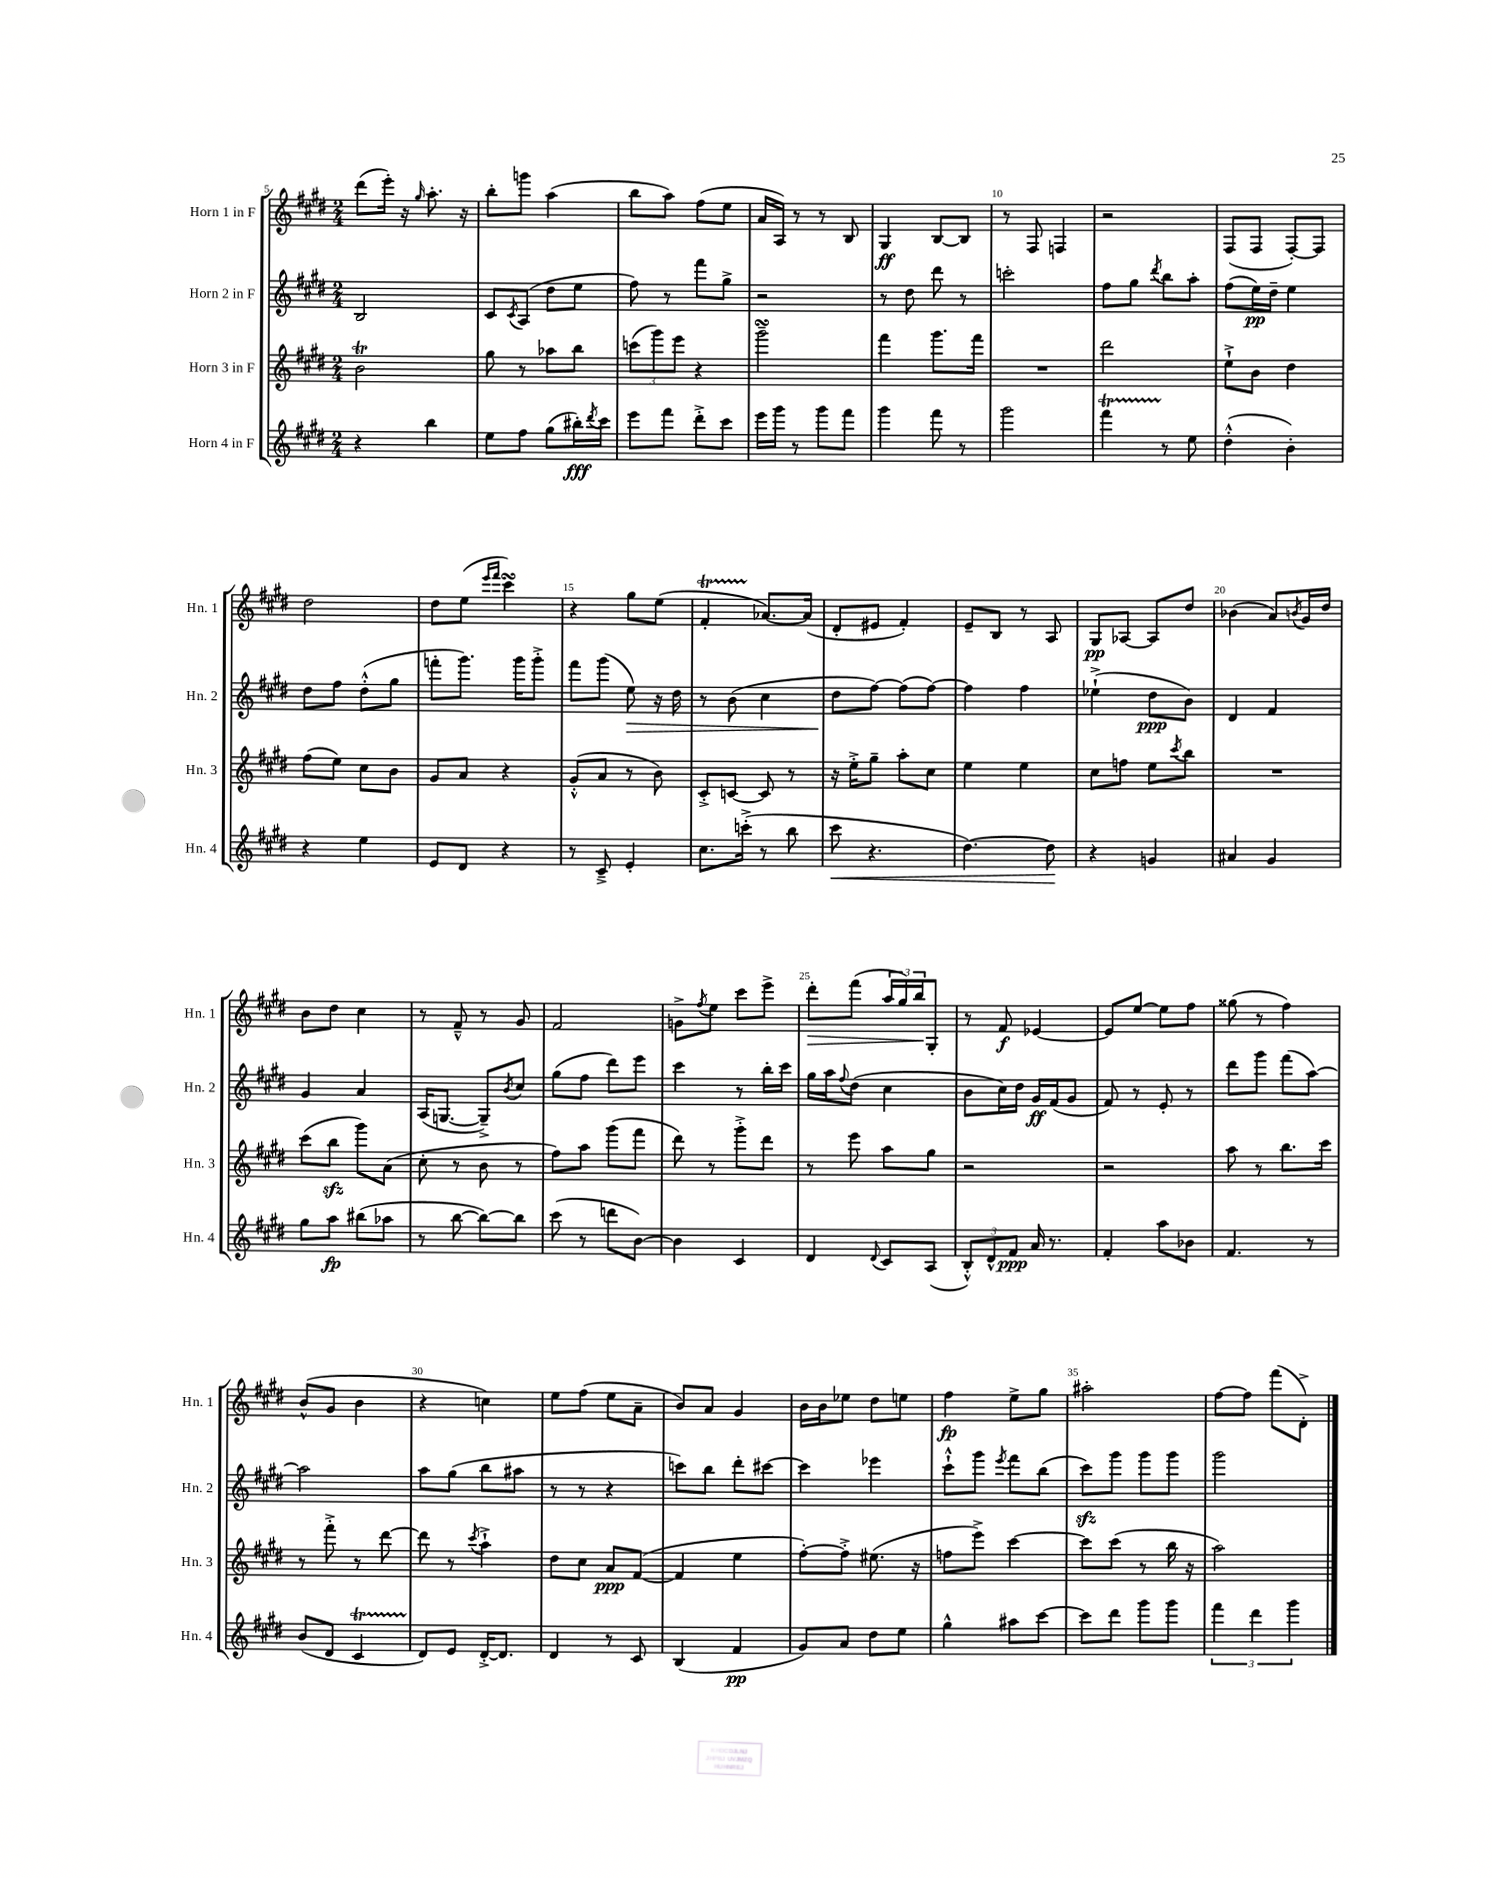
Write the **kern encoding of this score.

**kern	**kern	**kern	**kern
*staff4	*staff3	*staff2	*staff1
*clefG2	*clefG2	*clefG2	*clefG2
*k[f#c#g#d#]	*k[f#c#g#d#]	*k[f#c#g#d#]	*k[f#c#g#d#]
*M2/4	*M2/4	*M2/4	*M2/4
4r	2b	2B	(8ddd#
.	.	.	16eee')
.	.	.	16r
.	.	.	16qqgg#
4bb	.	.	8.aa'
.	.	.	16r
=	=	=	=
8ee	8gg#	8c#	8bb'
.	.	8qc#	.
8ff#	8r	(8A	8ggg
(8gg#	8aa-	8dd#	(4aa
16bb#')	8bb	8ee	.
8qddd#	.	.	.
16ccc#	.	.	.
=	=	=	=
8eee	(12ccc	8ff#)	8bb
.	12ggg#)	.	.
8fff#	.	8r	8aa)
.	12eee	.	.
8ddd#'^	4r	8fff#	(8ff#
8ccc#	.	8gg#^	8ee
=	=	=	=
16eee	2ggg#~	2r	16a
16ggg#	.	.	16A)
8r	.	.	8r
8ggg#	.	.	8r
8fff#	.	.	8B
=	=	=	=
4ggg#	4fff#	8r	4G#
.	.	8dd#	.
8fff#	8.ggg#	8ddd#	[8B
8r	.	8r	8B]
.	16fff#	.	.
=	=	=	=
2ggg#	2r	2ccc'	8r
.	.	.	8F#
.	.	.	4F
=	=	=	=
4fff#	2ddd#	8ff#	2r
.	.	8gg#	.
.	.	8qddd#	.
8r	.	8bb	.
8ee	.	8aa'	.
=	=	=	=
(4dd#'^^	8ee`^	(8ff#	(8F#
.	8b	16ee)	8F#
.	.	16dd#~	.
4b')	4dd#	4ee	[8F#')
.	.	.	8F#]
=	=	=	=
4r	(8ff#	8dd#	2dd#
.	8ee)	8ff#	.
4ee	8cc#	(8dd#'^^	.
.	8b	8gg#	.
=	=	=	=
8e	8g#	8fff'	8dd#
8d#	8a	8.ggg#)	(8ee
.	.	.	16qqeee
.	.	.	16qqfff#
4r	4r	.	4ccc#)
.	.	16ggg#	.
.	.	8ggg#'^	.
=	=	=	=
8r	(8g#'^^	8fff#	4r
8c#~^	8a	(8ggg#	.
4e'	8r	8ee)	8gg#
.	8b)	16r	(8ee
.	.	16dd#	.
=	=	=	=
8.cc#	8c#'^	8r	4f#'
.	[8c	(8b	.
(16ccc'^	.	.	.
8r	8c]	4cc#	[8.a-)
8bb	8r	.	.
.	.	.	(16a-]
=	=	=	=
8ccc#	16r	8dd#	8d#'
.	16ee'^	.	.
4.r	8gg#~	[8ff#)	8e#
.	8aa'	(8ff#]	4f#')
.	8cc#	[8ff#)	.
=	=	=	=
[4.dd#)	4ee	4ff#]	8e~
.	.	.	8B
.	4ee	4ff#	8r
8dd#]	.	.	8A
=	=	=	=
4r	8cc#	(4ee-`^	8G#
.	8ff	.	[8A-
4g	8ee	8dd#	8A-]
.	8qccc#	.	.
.	8bb	8b)	8dd#
=	=	=	=
4a#	2r	4d#	(4b-
4g#	.	4f#	8a)
.	.	.	8qb
.	.	.	16g#
.	.	.	16dd#
=	=	=	=
8gg#	(8ccc#	4g#	8b
8aa	8bb	.	8dd#
(8bb#	8ggg#)	4a	4cc#
8aa-	(8a	.	.
=	=	=	=
8r	8cc#'	(16A	8r
.	.	[8.G	.
[8bb	8r	.	8f#~^^
8bb_)	8b	8G~^])	8r
.	.	8qb	.
8bb]	8r	8cc#	8g#
=	=	=	=
(8ccc#	8ff#)	(8gg#	2f#
8r	8aa	8ff#	.
8ddd	(8ggg#	8ddd#)	.
[8b)	8fff#	8eee	.
=	=	=	=
4b]	8ddd#)	4ccc#	8g^
.	.	.	8qff#
.	8r	.	8ee
4c#	8ggg#'^	8r	8ccc#
.	8ddd#	16bb'	8eee^
.	.	16ccc#	.
=	=	=	=
4d#	8r	16gg#	8ddd#'
.	.	16aa	.
.	.	8qqff#	.
.	8eee	(8dd#	(8fff#
8qqd#	.	.	.
8c#	8aa	4cc#	24aa
.	.	.	24gg#)
.	.	.	24bb
(8A	8gg#	.	8G#'
=	=	=	=
12B'^^)	2r	8b	8r
12d#^^	.	.	.
.	.	16cc#)	8f#
12f#	.	.	.
.	.	16dd#	.
16a	.	16g#	[4e-
8.r	.	(16f#	.
.	.	8g#	.
=	=	=	=
4f#'	2r	8f#)	8e-]
.	.	8r	[8ee
8aa	.	8e'	8ee]
8b-	.	8r	8ff#
=	=	=	=
4.f#	8aa	8ddd#	(8gg##
.	8r	8ggg#	8r
.	8.bb	(8fff#	4ff#)
8r	.	[8aa)	.
.	16ccc#	.	.
=	=	=	=
(8b	8r	2aa]	(8b^^
8d#	8fff#'^	.	8g#
4c#	8r	.	4b
.	[8ddd#	.	.
=	=	=	=
8d#)	8ddd#]	8aa	4r
8e	8r	(8gg#	.
.	8qccc#	.	.
[16d#'^	4aa`^	8bb	4cc)
8.d#]	.	.	.
.	.	8aa#	.
=	=	=	=
4d#	8dd#	8r	8ee
.	8cc#	8r	(8ff#
8r	8a	4r	8ee
8c#	([8f#	.	8a~
=	=	=	=
(4B	4f#]	8ccc)	8b)
.	.	8bb	8a
4f#	4ee	8ddd#'	4g#
.	.	[8ccc#	.
=	=	=	=
8g#)	[8ff#')	4ccc#]	16b
.	.	.	16b
8a	8ff#'^]	.	8ee-
8dd#	(8.ee#	4eee-	8dd#
8ee	.	.	8ee
.	16r	.	.
=	=	=	=
4gg#^^	8ff	8ccc#`^^	4ff#
.	8eee^)	8ggg#	.
.	.	8qeee	.
8aa#	[4ccc#	8fff#	8ee^
[8ccc#	.	(8bb	8gg#
=	=	=	=
8ccc#]	8ccc#]	8ccc#)	2aa#'
8ddd#	(8ccc#	8ggg#	.
8ggg#	8r	8ggg#	.
8ggg#	16bb	8ggg#	.
.	16r	.	.
=	=	=	=
6fff#	2aa)	2ggg#	[8ff#
.	.	.	8ff#]
6ddd#	.	.	.
.	.	.	(8fff#
6ggg#	.	.	.
.	.	.	8d#'^)
==	==	==	==
*-	*-	*-	*-
